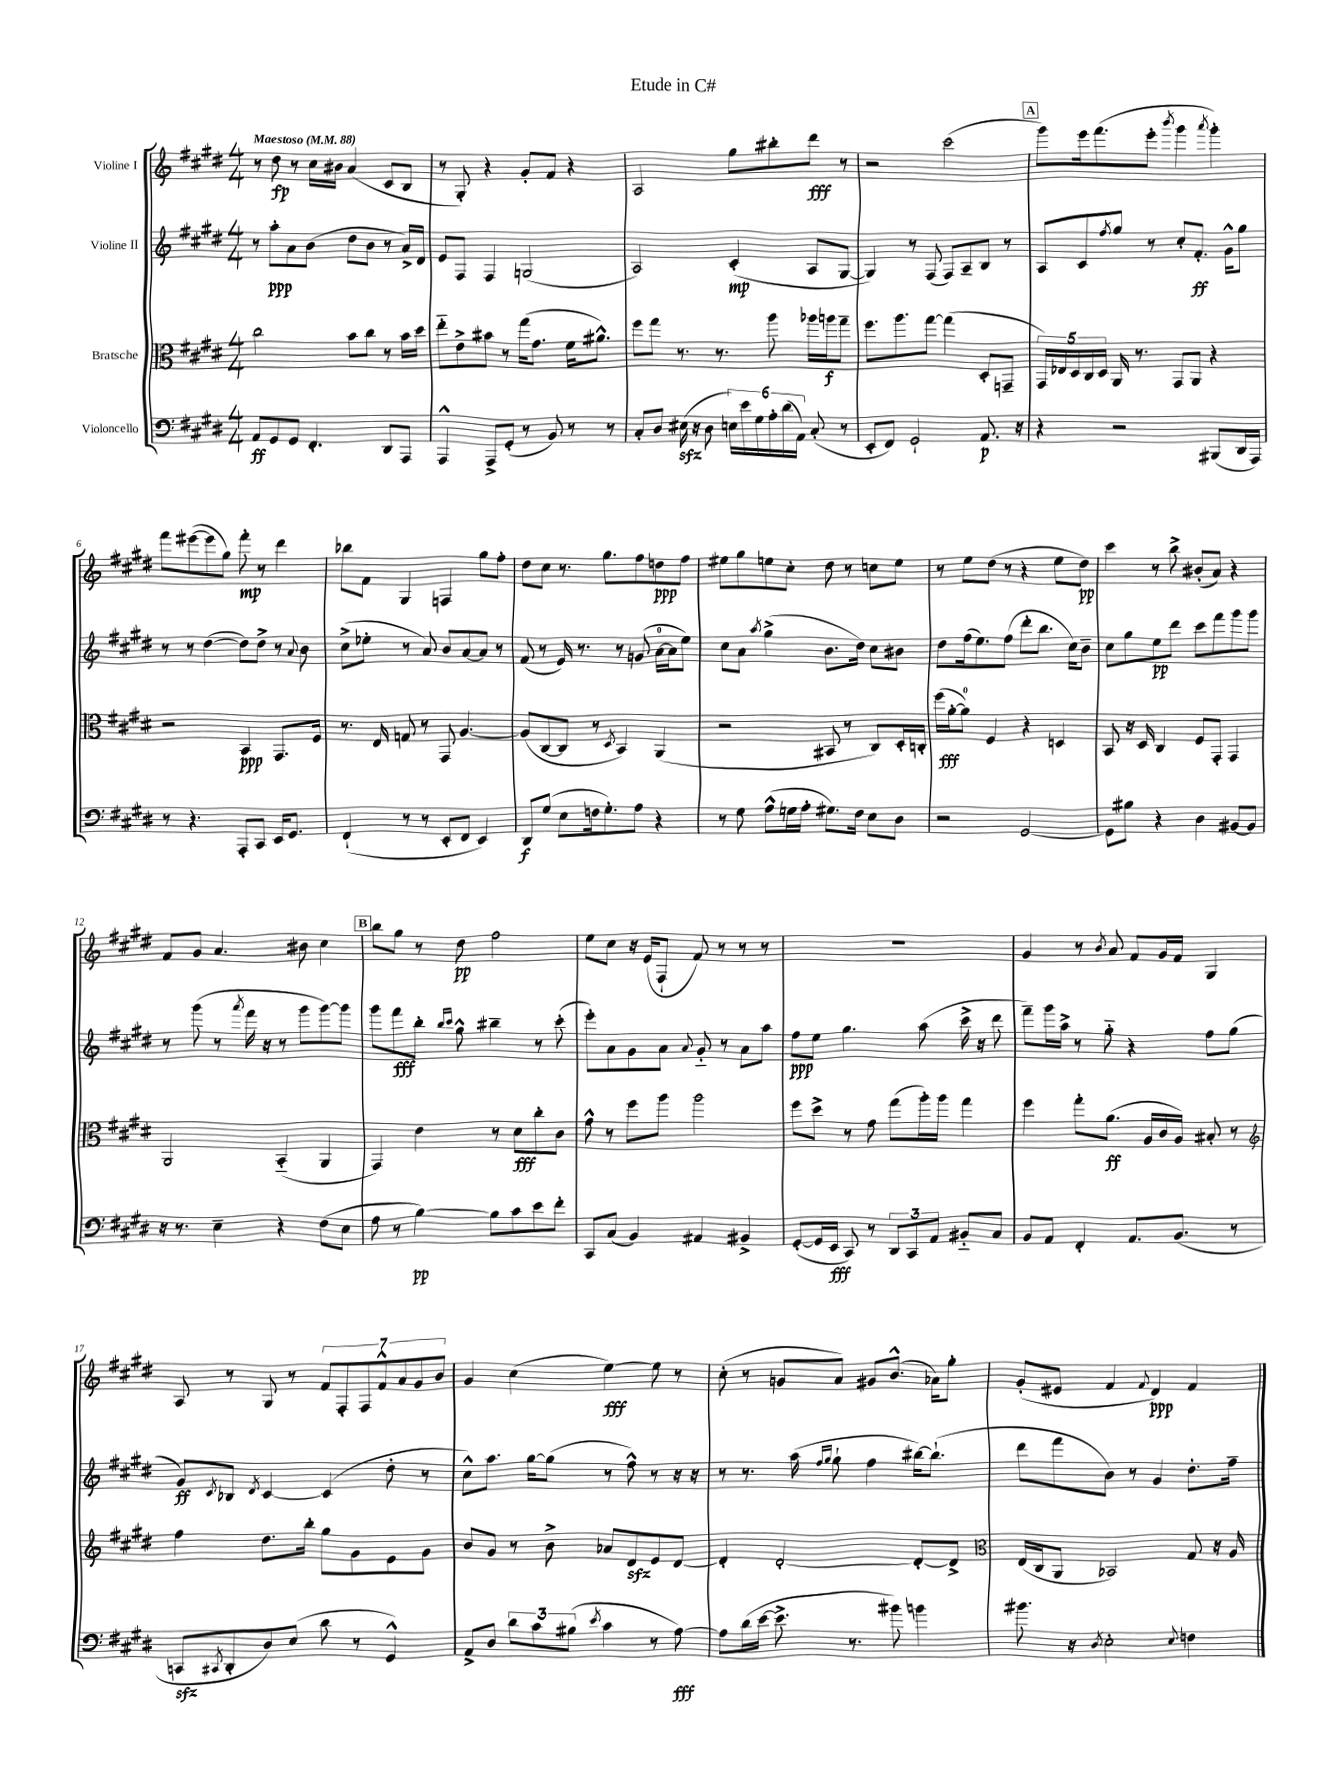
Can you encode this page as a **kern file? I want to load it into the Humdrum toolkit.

**kern	**dynam	**kern	**dynam	**kern	**dynam	**kern	**dynam
*part4	*part4	*part3	*part3	*part2	*part2	*part1	*part1
*staff4	*staff4	*staff3	*staff3	*staff2	*staff2	*staff1	*staff1
*I"Violoncello	*	*I"Bratsche	*	*I"Violine II	*	*I"Violine I	*
*clefF4	*	*clefC3	*	*clefG2	*	*clefG2	*
*k[f#c#g#d#]	*	*k[f#c#g#d#]	*	*k[f#c#g#d#]	*	*k[f#c#g#d#]	*
*M4/4	*	*M4/4	*	*M4/4	*	*M4/4	*
*MM88	*	*MM88	*	*MM88	*	*MM88	*
=1	=1	=1	=1	=1	=1	=1	=1
!	!	!	!	!	!	!LO:TX:a:B:t=Maestoso	!
8AA/L	ff	2cc#\	.	8r	.	8r	.
8GG#/	.	.	.	8aa'\L	ppp	8dd#\	fp
8GG#/J	.	.	.	8a\	.	8r	.
4.FF#'/	.	.	.	(8b\J	.	16cc#\LL	.
.	.	.	.	.	.	16b#X\JJ	.
.	.	8b\L	.	8dd#\L	.	(4a/	.
.	.	8cc#\J	.	8b\J	.	.	.
8DD#/L	.	8r	.	8r	.	8c#/L	.
8AAA/J	.	16b\LL	.	16a^/LL)	.	8B/J	.
.	.	16dd#\JJ	.	16d#/JJ	.	.	.
=2	=2	=2	=2	=2	=2	=2	=2
4AAA^^/	.	8ee\L	.	8e/L	.	8r	.
.	.	8e^\	.	8F#/J	.	8G#'/)	.
8AAA^/L	.	8b#X\J	.	4F#/	.	4r	.
(8GG#'/J	.	8r	.	.	.	.	.
8r	.	(16gg#\KL	.	(2Gn/	.	8g#'/L	.
.	.	8.g#\J	.	.	.	.	.
8BB/)	.	.	.	.	.	8f#/J	.
8r	.	16f#\KL	.	.	.	4r	.
.	.	8.a#X^^\J)	.	.	.	.	.
8r	.	.	.	.	.	.	.
=3	=3	=3	=3	=3	=3	=3	=3
8C#'/L	.	8ff#\L	.	2A/)	.	2A/	.
8D#/J	.	8gg#\J	.	.	.	.	.
(16E#Xzz\	.	8.r	.	.	.	.	.
16r	.	.	.	.	.	.	.
8D#\	.	.	.	.	.	.	.
.	.	8.r	.	.	.	.	.
24En\LL)	.	.	.	(4c#'/	mp	8gg#\L	.
24e\	.	.	.	.	.	.	.
24G#\	.	.	.	.	.	.	.
24A'\	.	8aa\	.	.	.	8bb#X'\	.
(24d#\	.	.	.	.	.	.	.
24AA\JJ)	.	.	.	.	.	.	.
(8C#'/	.	16aa-X\LL	.	8A/L	.	8ddd#\J	fff
.	.	16aan\J	f	.	.	.	.
8r	.	8gg#~\J	.	[8G#/J	.	8r	.
=4	=4	=4	=4	=4	=4	=4	=4
8EE'/L	.	8.ff#\L	.	4G#/])	.	2r	.
8FF#/J)	.	.	.	.	.	.	.
.	.	8.aa\	.	.	.	.	.
2GG#`/	.	.	.	8r	.	.	.
.	.	[8gg#\J	.	(8F#/	.	.	.
.	.	(4gg#\]	.	8F#/L)	.	(2ccc#\	.
.	.	.	.	8A~/	.	.	.
8.AA/	p	8D#'/L	.	8B/J	.	.	.
.	.	8GGn~/J	.	8r	.	.	.
16r	.	.	.	.	.	.	.
!!LO:REH:place=s1:t=A
=5	=5	=5	=5	=5	=5	=5	=5
4r	.	20GG#/LL)	.	8A/L	.	8ggg#\L)	.
.	.	20E-X/	.	.	.	.	.
.	.	20D#/	.	.	.	.	.
.	.	.	.	8c#/	.	16eee\k	.
.	.	20C#/	.	.	.	.	.
.	.	.	.	.	.	(8.fff#\	.
.	.	20D#/JJ	.	.	.	.	.
.	.	.	.	8qff#/	.	.	.
2r	.	16AA/	.	8gg#/J	.	.	.
.	.	8.r	.	.	.	.	.
.	.	.	.	8r	.	8eee'\J	.
.	.	.	.	.	.	8qbbb/	.
.	.	8GG#/L	.	8cc#'/L	.	4ggg#\	.
.	.	8AA/J	.	8.f#'/J	ff	.	.
.	.	.	.	.	.	8qaaa/	.
(8BBB#X/L	.	4r	.	.	.	4ggg#'\)	.
.	.	.	.	16g#^^\KL	.	.	.
16DD#/L	.	.	.	8gg#\J	.	.	.
16AAA/JJ)	.	.	.	.	.	.	.
!!LO:LB:g=z
=6	=6	=6	=6	=6	=6	=6	=6
8r	.	2r	.	8r	.	8fff#\L	.
4.r	.	.	.	8r	.	([8eee#X\	.
.	.	.	.	([4dd#\	.	8eee#\]	.
.	.	.	.	.	.	8gg#\J)	.
8AAA'/L	.	4BB/	ppp	8dd#\L])	.	8fff#'\	mp
8CC#/J	.	.	.	8dd#^\J	.	8r	.
16EE/KL	.	8.GG#/L	.	8r	.	4ddd#\	.
8.GG#/J	.	.	.	.	.	.	.
.	.	.	.	8qqa/	.	.	.
.	.	.	.	8b\	.	.	.
.	.	16F#/Jk	.	.	.	.	.
=7	=7	=7	=7	=7	=7	=7	=7
(4FF#`/	.	8.r	.	(8cc#^\L	.	8bb-X\L	.
.	.	.	.	8ee-X'\J	.	8f#\J	.
.	.	16E/	.	.	.	.	.
8r	.	8Gn/	.	8r	.	4G#/	.
8r	.	8r	.	8a/)	.	.	.
8EE'/L	.	8GG#/	.	8b/L	.	4Fn/	.
8FF#/J	.	[4.A/	.	[8a/	.	.	.
4EE/)	.	.	.	8a/J]	.	8gg#\L	.
.	.	.	.	8r	.	8ff#'\J	.
=8	=8	=8	=8	=8	=8	=8	=8
8DD#/L	f	(8A/L]	.	(8f#/	.	8dd#\L	.
(8G#/J	.	[8C#/	.	8r	.	8cc#\J	.
8E\L	.	8C#/J]	.	16e/)	.	8.r	.
.	.	.	.	8.r	.	.	.
16Fn\k	.	8r	.	.	.	.	.
8.G#'\)	.	.	.	.	.	8.gg#\L	.
.	.	8qD#/	.	.	.	.	.
.	.	4BB/)	.	8r	.	.	.
8A\J	.	.	.	(8gn/	.	8ff#\	.
4r	.	(4AA/	.	[16a\LL	.	8ddn\	ppp
.	.	.	.	16a\J]	.	.	.
.	.	.	.	8ee\J)	.	8ff#\J	.
=9	=9	=9	=9	=9	=9	=9	=9
8r	.	2r	.	8cc#\L	.	8ee#X\L	.
8G#\	.	.	.	8a\J	.	8gg#\	.
.	.	.	.	8qaa/	.	.	.
(8A^^\L	.	.	.	(4gg#^\	.	8een\	.
16Gn\L	.	.	.	.	.	8cc#'\J	.
16A'\JJ	.	.	.	.	.	.	.
8.G#X\L)	.	8BB#X/	.	8.b\L	.	8dd#\	.
.	.	8r	.	.	.	8r	.
16F#\Jk	.	.	.	16dd#\Jk)	.	.	.
8E\L	.	8C#/L)	.	8cc#\L	.	8ccn\L	.
8D#\J	.	16D#'/L	.	8b#X\J	.	8ee\J	.
.	.	16Cn'/JJ	.	.	.	.	.
=10	=10	=10	=10	=10	=10	=10	=10
2r	.	(16ff#\LL	fff	8dd#\L	.	8r	.
.	.	[16a'\J	.	.	.	.	.
.	.	8a\J])	.	(16ff#\k	.	8ee\L	.
.	.	.	.	8.ee\)	.	.	.
.	.	4F#/	.	.	.	(8dd#\J	.
.	.	.	.	(8ff#\J	.	8r	.
[2GG#/	.	4r	.	8ddd#'\L	.	4r	.
.	.	.	.	8.bb\J	.	.	.
.	.	4Dn/	.	.	.	8ee\L	.
.	.	.	.	16cc#\KL)	.	.	.
.	.	.	.	8b~\J	.	8dd#\J)	pp
=11	=11	=11	=11	=11	=11	=11	=11
8GG#\L]	.	8BB/	.	8cc#\L	.	4ccc#\	.
8B#X\J	.	16r	.	8gg#\	.	.	.
.	.	16D#/	.	.	.	.	.
4r	.	4C#/	.	8ee\	pp	8r	.
.	.	.	.	8ddd#\J	.	8bb^\	.
4D#\	.	8F#/L	.	8ccc#\L	.	(8b#X'/L	.
.	.	8GG#'/J	.	8fff#\	.	8a/J)	.
[8BB#X/L	.	4GG#/	.	8ggg#\	.	4r	.
8BB#/J]	.	.	.	8ggg#\J	.	.	.
!!LO:LB:g=z
=12	=12	=12	=12	=12	=12	=12	=12
16r	.	2AA/	.	8r	.	8f#/L	.
8.r	.	.	.	.	.	.	.
.	.	.	.	(8ggg#\	.	8g#/J	.
4E~\	.	.	.	8r	.	4.a/	.
.	.	.	.	8qaaa/	.	.	.
.	.	.	.	16fff#\	.	.	.
.	.	.	.	16r	.	.	.
4r	.	(4BB/	.	8r	.	.	.
.	.	.	.	8ggg#\L	.	8b#X\	.
(8F#\L	.	4AA/	.	[8ggg#\)	.	4cc#\	.
8E\J	.	.	.	8ggg#\J]	.	.	.
!!LO:REH:place=s1:t=B
=13	=13	=13	=13	=13	=13	=13	=13
8A\	.	4GG#/)	.	8ggg#\L	.	8bb\L	.
8r	.	.	.	8fff#\	fff	8gg#\J	.
[4B\)	pp	4e\	.	8bb'\J	.	8r	.
.	.	.	.	16qqbb/LL	.	.	.
.	.	.	.	16qqccc#/JJ	.	.	.
.	.	.	.	8gg#^^\	.	8dd#\	pp
8B\L]	.	8r	.	4bb#X~\	.	2ff#\	.
8c#\	.	8d#\L	fff	.	.	.	.
8e\	.	8cc#'\	.	8r	.	.	.
8f#'\J	.	8c#\J	.	(8ccc#'\	.	.	.
=14	=14	=14	=14	=14	=14	=14	=14
8CC#/L	.	8g#^^\	.	8eee'\L)	.	8ee\L	.
(8C#/J	.	8r	.	8a\	.	8cc#\J	.
4BB/)	.	8ff#\L	.	8g#\	.	16r	.
.	.	.	.	.	.	(16e/KL	.
.	.	8aa\J	.	8a\J	.	8F#`/J	.
.	.	.	.	8qqa/	.	.	.
4AA#X/	.	2aa\	.	8g#/	.	8f#/)	.
.	.	.	.	8r	.	8r	.
4BB#X^/	.	.	.	8a\L	.	8r	.
.	.	.	.	8aa\J	.	8r	.
=15	=15	=15	=15	=15	=15	=15	=15
([8GG#'/L	.	8ff#\L	.	8ff#\L	ppp	1r	.
16GG#/L]	.	8dd#^\J	.	8ee\J	.	.	.
16EE/JJ	fff	.	.	.	.	.	.
8CC#/)	.	8r	.	4.gg#\	.	.	.
8r	.	8g#\	.	.	.	.	.
12DD#/L	.	(8gg#\L	.	.	.	.	.
12CC#/	.	.	.	.	.	.	.
.	.	16aa'\L)	.	(8aa\	.	.	.
12AA/J	.	.	.	.	.	.	.
.	.	16aa\JJ	.	.	.	.	.
8BB#X/L	.	4gg#\	.	16ccc#^\	.	.	.
.	.	.	.	16r	.	.	.
8C#/J	.	.	.	8ddd#\	.	.	.
=16	=16	=16	=16	=16	=16	=16	=16
8BB/L	.	4ff#\	.	8fff#~\L)	.	4g#/	.
8AA/J	.	.	.	16ggg#\L	.	.	.
.	.	.	.	16aa^\JJ	.	.	.
4FF#'/	.	8gg#'\L	.	8r	.	8r	.
.	.	.	.	.	.	8qb/	.
.	.	(8.a\J	ff	8gg#\	.	8a/	.
8.AA/L	.	.	.	4r	.	8f#/L	.
.	.	16A/LL	.	.	.	.	.
.	.	16c#/	.	.	.	16g#/L	.
(8.BB/J	.	16A/JJ)	.	.	.	16f#/JJ	.
.	.	8B#X'/	.	8ff#\L	.	4G#/	.
8r	.	8r	.	(8gg#\J	.	.	.
!!LO:LB:g=z
=17	=17	=17	=17	=17	=17	=17	=17
*	*	*clefG2	*	*	*	*	*
8CCnzz/L	.	4ff#\	.	8g#/L)	ff	8A/	.
8qCC#X/	.	.	.	8qc#/	.	.	.
8DD#'/	.	.	.	8B-X/J	.	8r	.
.	.	.	.	8qd#/	.	.	.
8D#/)	.	8.dd#\L	.	[4c#/	.	8G#/	.
(8E/J	.	.	.	.	.	8r	.
.	.	16bb'\Jk	.	.	.	.	.
8d#\	.	8gg#\L	.	(4c#/]	.	14f#/L	.
.	.	.	.	.	.	14F#'/	.
8r	.	8g#\	.	.	.	.	.
.	.	.	.	.	.	14F#/	.
.	.	.	.	.	.	14f#^^/	.
4GG#^^/)	.	8e\	.	8dd#'\	.	.	.
.	.	.	.	.	.	14a/	.
.	.	.	.	.	.	14g#/	.
.	.	8g#\J	.	8r	.	.	.
.	.	.	.	.	.	14b/J	.
=18	=18	=18	=18	=18	=18	=18	=18
8AA^/L	.	8b/L	.	8cc#^^\L)	.	4g#/	.
8D#/J	.	8g#/J	.	8.aa\J	.	.	.
12d#\L	.	8r	.	.	.	(4cc#\	.
.	.	.	.	[16gg#\KL	.	.	.
12c#\	.	.	.	.	.	.	.
.	.	8b^\	.	(8gg#\J]	.	.	.
(12B#X\J	.	.	.	.	.	.	.
8qe/	.	.	.	.	.	.	.
4c#\	.	8a-X/L	.	8r	.	[4ee\)	fff
.	.	8d#zz/	.	8ff#^^\)	.	.	.
8r	.	8e/	.	8r	.	8ee\]	.
[8A\)	fff	[8d#/J	.	16r	.	8r	.
.	.	.	.	16r	.	.	.
=19	=19	=19	=19	=19	=19	=19	=19
8A\L]	.	4d#'/]	.	8r	.	(8cc#'\	.
(16d#\L	.	.	.	8.r	.	8r	.
[16e\JJ	.	.	.	.	.	.	.
8.e^\]	.	[2d#'/	.	.	.	8gn/L	.
.	.	.	.	(16aa\	.	.	.
.	.	.	.	16qqff#/LL	.	.	.
.	.	.	.	16qqgg#/JJ	.	.	.
.	.	.	.	8gg#`\	.	8a/J)	.
8.r	.	.	.	.	.	.	.
.	.	.	.	4ff#\	.	8g#X/L	.
8b#X\)	.	.	.	.	.	(8.b^^/J	.
4bn\	.	8d#'/L_	.	[16bb#X\KL)	.	.	.
.	.	.	.	(8.bb#`\J]	.	16a-X\KL)	.
.	.	8d#^/J]	.	.	.	8gg#'\J	.
=20	=20	=20	=20	=20	=20	=20	=20
*	*	*clefC3	*	*	*	*	*
8.b#X\	.	(16E/LL	.	8ddd#\L	.	(8g#'/L	.
.	.	16C#/J	.	.	.	.	.
.	.	8AA/J	.	8fff#\	.	8e#X/J	.
16r	.	.	.	.	.	.	.
8qD#/	.	.	.	.	.	.	.
2E'\	.	2BB-X/)	.	8b\J)	.	4f#/	.
.	.	.	.	8r	.	.	.
.	.	.	.	.	.	8qqf#/	.
.	.	.	.	4g#/	.	4d#/)	ppp
8qqE/	.	.	.	.	.	.	.
4Fn\	.	8G#/	.	8.dd#'\L	.	4f#/	.
.	.	16r	.	.	.	.	.
.	.	16A/	.	16ff#~\Jk	.	.	.
==	==	==	==	==	==	==	==
*-	*-	*-	*-	*-	*-	*-	*-
